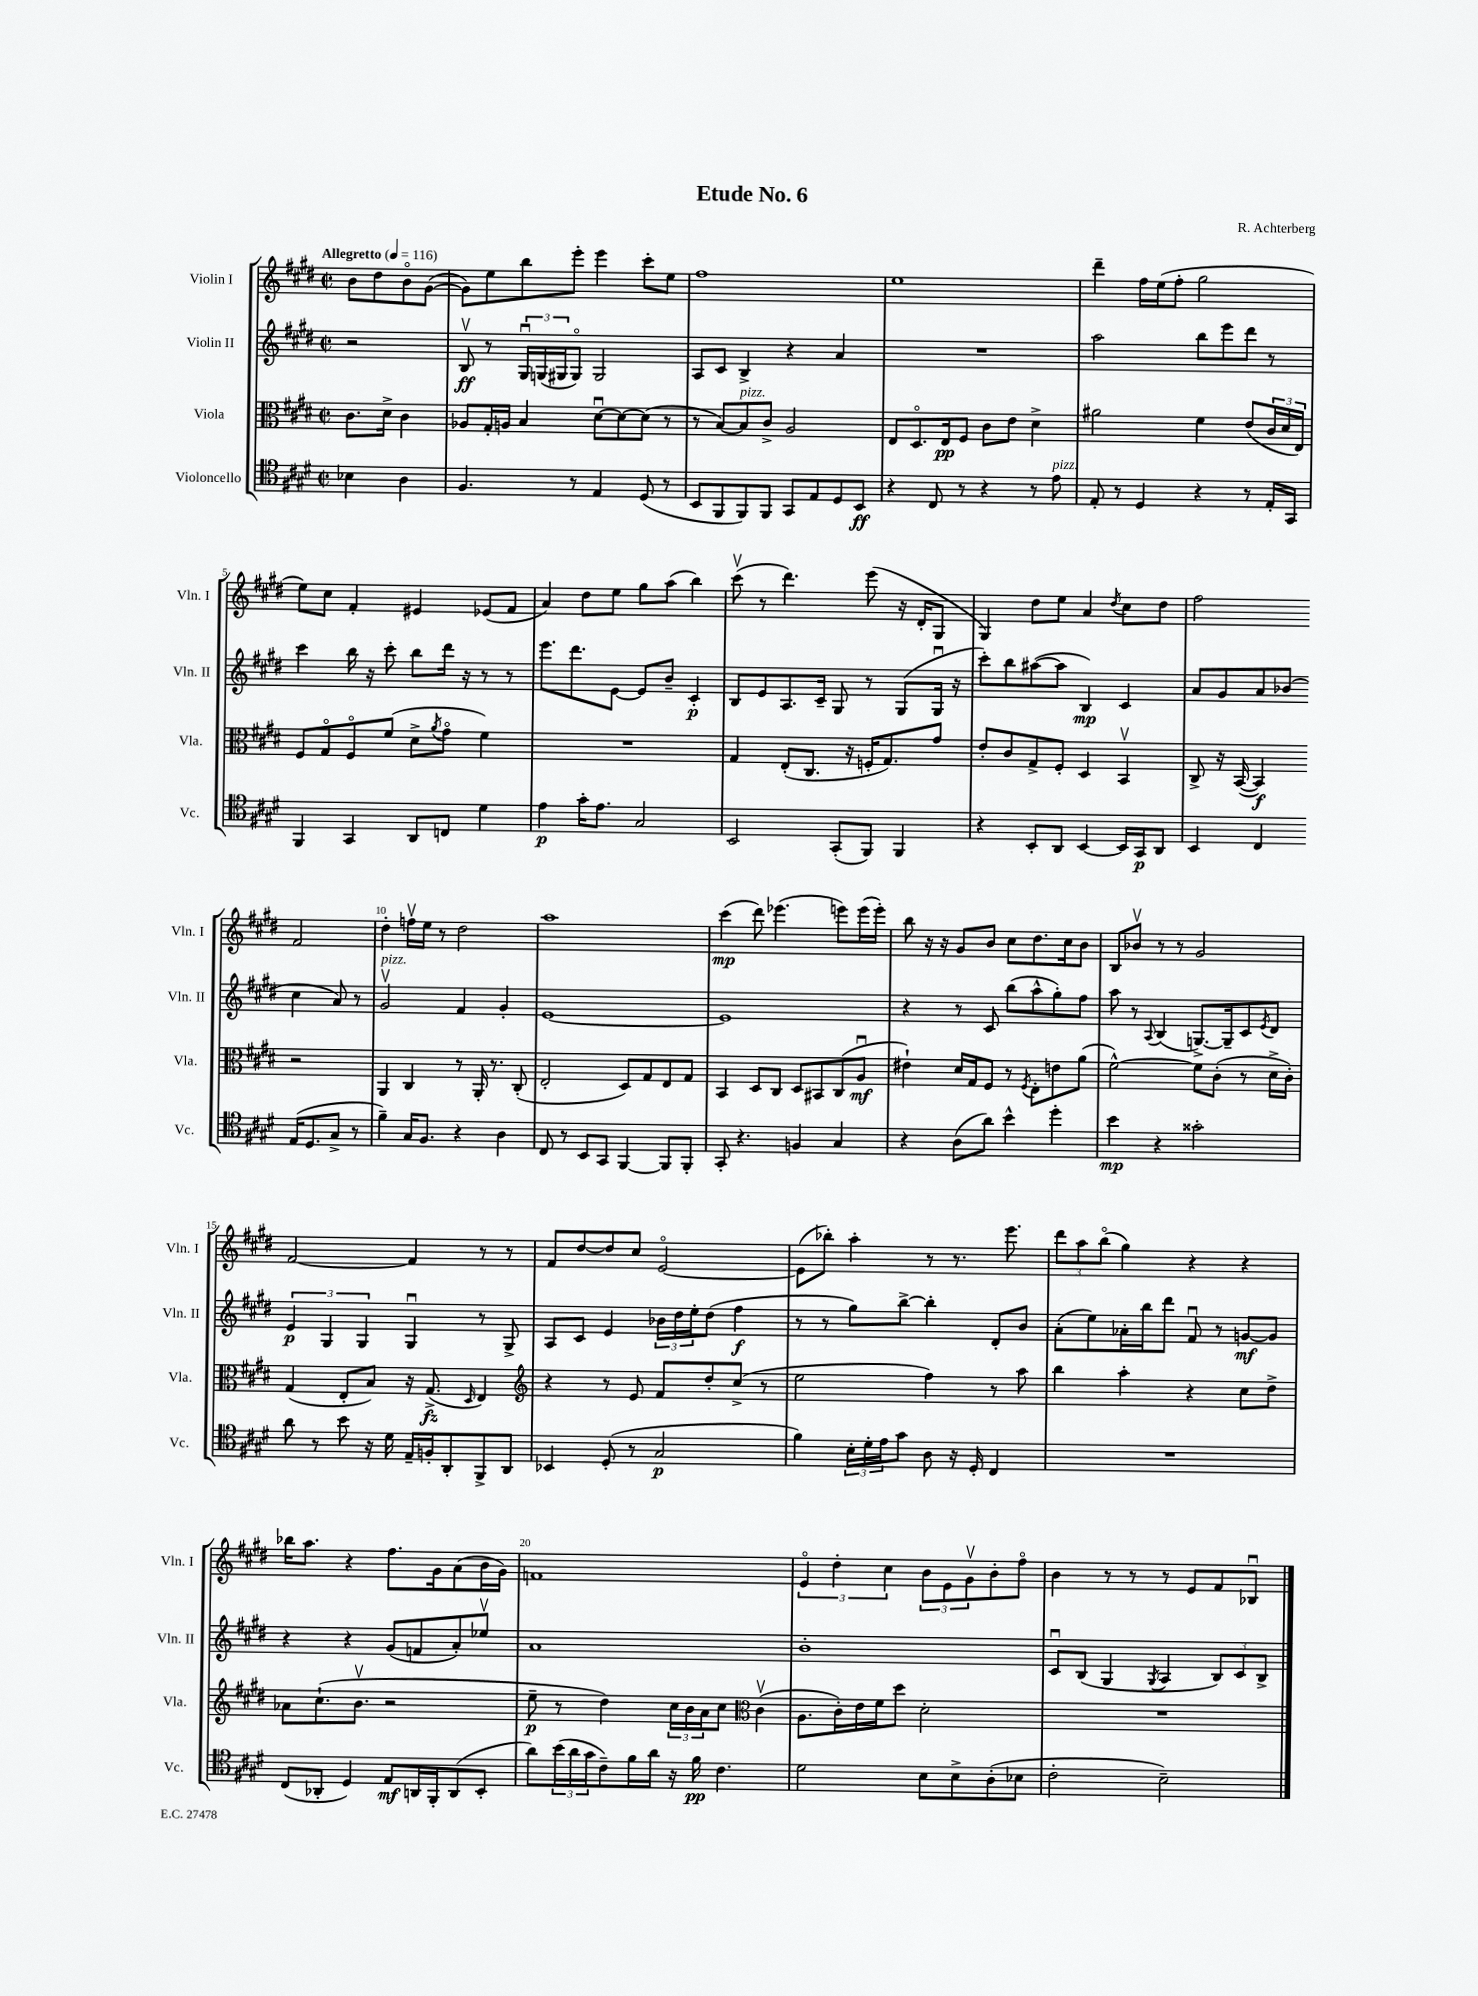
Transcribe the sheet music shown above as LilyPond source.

\header { title = "Etude No. 6" composer = "R. Achterberg" }
<<
\new StaffGroup <<
\new Staff = "s0" \with { instrumentName = "Violin I" shortInstrumentName = "Vln. I" } {
    \clef treble \key e \major \defaultTimeSignature \time 2/2 \partial 2 \tempo "Allegretto" 4 = 116
    b'8 dis''8 b'8\flageolet gis'8~( |
    gis'8) e''8 b''8 e'''8-. e'''4 cis'''8-. e''8 |
    fis''1 |
    e''1 |
    dis'''4-- fis''16 e''16( fis''8-. gis''2 |
    e''8) cis''8 fis'4-. eis'4 ees'8( fis'8 |
    a'4) dis''8 e''8 gis''8 a''8( b''4) |
    cis'''8\upbow( r8 dis'''4.) e'''8( r16 dis'16-. gis8 |
    gis4) dis''8 e''8 a'4 \acciaccatura { dis''8 } cis''8 dis''8 |
    fis''2 fis'2 |
    dis''4-. f''16\upbow e''16 r8 dis''2 |
    a''1 |
    cis'''4\mp( dis'''8) ees'''4.( e'''8) e'''16( e'''16-.) |
    b''8 r16 r16 gis'8 b'8 cis''8 dis''8. cis''16 b'8 |
    b8 bes'8\upbow r8 r8 gis'2 |
    fis'2~ fis'4 r8 r8 |
    fis'8 dis''8~ dis''8 cis''8 e'2~\flageolet |
    e'8( bes''8-.) a''4-. r8 r8. e'''8. |
    \tuplet 3/2 { dis'''8 a''8 b''8\flageolet( } gis''4) r4 r4 |
    bes''16 a''8. r4 fis''8. gis'16 a'8( b'16 gis'16) |
    f'1 |
    \tuplet 3/2 { e'4\flageolet dis''4-. cis''4 } \tuplet 3/2 { b'8 e'8 gis'8\upbow } b'8-. fis''8\flageolet |
    b'4 r8 r8 r8 e'8 fis'8 bes8\downbow \bar "|." |
}
\new Staff = "s1" \with { instrumentName = "Violin II" shortInstrumentName = "Vln. II" } {
    \clef treble \key e \major \defaultTimeSignature \time 2/2 \partial 2
    r2 |
    b8\upbow\ff r8 \tuplet 3/2 { gis16\downbow g16( gis16 } gis8\flageolet) gis2 |
    a8 cis'8 b4-> r4 a'4 |
    R1 |
    a''2 b''8 e'''8 dis'''8 r8 |
    cis'''4 b''16 r16 cis'''8-. b''8 dis'''16 r16 r8 r8 |
    e'''8. dis'''8. e'8~ e'8 b'8-- cis'4-.\p |
    b8 e'8 a8. cis'16-- gis8 r8 gis8( gis16\downbow r16 |
    cis'''8-.) b''8 ais''8~( ais''8 b4\mp) cis'4 |
    a'8 gis'8 a'8 bes'8( cis''4 a'8) r8 |
    gis'2\upbow^\markup { \italic "pizz." } fis'4 gis'4-. |
    e'1~ |
    e'1 |
    r4 r8 cis'8 b''8( a''8-^ gis''8-.) fis''8 |
    a''8 r8 \appoggiatura { a8 } b4( g8.~->) g16-- cis'8 \acciaccatura { e'8 } dis'8 |
    \tuplet 3/2 { e'4\p gis4 gis4 } gis4\downbow r8 gis8-> |
    a8 cis'8 e'4 \tuplet 3/2 { bes'16 dis''16 e''16-. } dis''8( fis''4\f |
    r8 r8 gis''8) b''8~-> b''4-. dis'8-. b'8 |
    a'8-.( e''8) aes'16-. b''16 dis'''8 fis'8\downbow r8 g'8~\mf g'8 |
    r4 r4 gis'8( f'8 a'8-.) ees''8\upbow |
    a'1 |
    b'1-. |
    cis'8\downbow b8( gis4 \acciaccatura { gis8 } a4 \tuplet 3/2 { b8) cis'8 b8-> } \bar "|." |
}
\new Staff = "s2" \with { instrumentName = "Viola" shortInstrumentName = "Vla." } {
    \clef alto \key e \major \defaultTimeSignature \time 2/2 \partial 2
    cis'8. dis'16-> cis'4 |
    aes8 gis16-. a16 b4 dis'8~\downbow dis'8~ dis'8( r8 |
    r8 b8~) b8^\markup { \italic "pizz." } cis'8-> a2 |
    e8 dis8.\flageolet e16\pp fis8 cis'8 e'8 dis'4-> |
    ais'2 fis'4 e'8( \tuplet 3/2 { cis'16 dis'16 e16) } |
    fis8 gis8\flageolet fis8\flageolet fis'8( dis'8-> \acciaccatura { a'8 } gis'8\flageolet fis'4) |
    R1 |
    gis4 e8-.( cis8. r16 f16-. gis8.) gis'8 |
    e'8-. cis'8 gis8-> fis8-. dis4 b,4\upbow |
    cis8-> r16 b,16~( b,4\f) r2 |
    a,4 cis4 r8 a,16-. r8. cis8-.( |
    e2-. dis8) gis8 e8 gis8 |
    b,4 dis8 cis8 dis8 bis,8 cis8( a8\downbow\mf |
    eis'4-!) dis'16 gis16 fis8 r8 \acciaccatura { fis8 } e8-. e'8 a'8( |
    fis'2~-^) fis'8 cis'8-.( r8 dis'16-> cis'16-.) |
    gis4( e8-. b8) r16 gis8.->\fz( \grace { dis16 } e4) |
    \clef treble r4 r8 e'8 fis'8 dis''8-. cis''8->( r8 |
    e''2 fis''4) r8 a''8 |
    b''4 a''4-. r4 cis''8 dis''8-> |
    aes'8 cis''8.-!( b'8.\upbow r2 |
    e''8--\p r8 dis''4) \tuplet 3/2 { cis''16 b'16 a'16 } cis''8 \clef alto cis'4\upbow( |
    a8. cis'16-.) e'16 fis'16 dis''8 dis'2-. |
    R1 \bar "|." |
}
\new Staff = "s3" \with { instrumentName = "Violoncello" shortInstrumentName = "Vc." } {
    \clef tenor \key e \major \defaultTimeSignature \time 2/2 \partial 2
    bes4 a4 |
    fis4. r8 e4 dis8( r8 |
    b,8 fis,8 fis,8) fis,8 gis,8 e8 dis8 b,8\ff |
    r4 cis8 r8 r4 r8 e'8^\markup { \italic "pizz." } |
    e8-. r8 dis4 r4 r8 e16-. gis,16 |
    fis,4 gis,4 a,8 c8 dis'4 |
    e'4\p gis'16-. e'8. gis2 |
    b,2 gis,8-.( fis,8) fis,4 |
    r4 b,8-. a,8 b,4~ b,16 gis,16\p a,8 |
    b,4 cis4 e16( dis8. gis8-> r8 |
    fis'4--) gis16 fis8. r4 a4 |
    cis8 r8 b,8 gis,8 fis,4~ fis,8 fis,8-. |
    gis,8-. r4. f4 gis4 |
    r4 a8( a'8) b'4-^ dis''4-. |
    b'4\mp r4 gisis'2-. |
    a'8 r8 b'8 r16 dis'16 e16-- f16-. a,8-. fis,8-> a,8 |
    bes,4 dis8-.( r8 gis2\p |
    fis'4) \tuplet 3/2 { b16-. dis'16-. e'16 } gis'8 a8 r16 dis16-. cis4 |
    R1 |
    cis8( aes,8-. dis4) e8\mf a,16 fis,16-. a,8( b,8-. |
    a'8) \tuplet 3/2 { b'16( a'16 gis'16 } cis'8--) fis'16 a'16 r16 fis'16\pp cis'4. |
    dis'2 b8 b8-> a8-.( bes8 |
    cis'2-. b2--) \bar "|." |
}
>>
>>
\layout { \context { \Score \override BarNumber.break-visibility = ##(#f #t #t) barNumberVisibility = #(every-nth-bar-number-visible 5) } }
